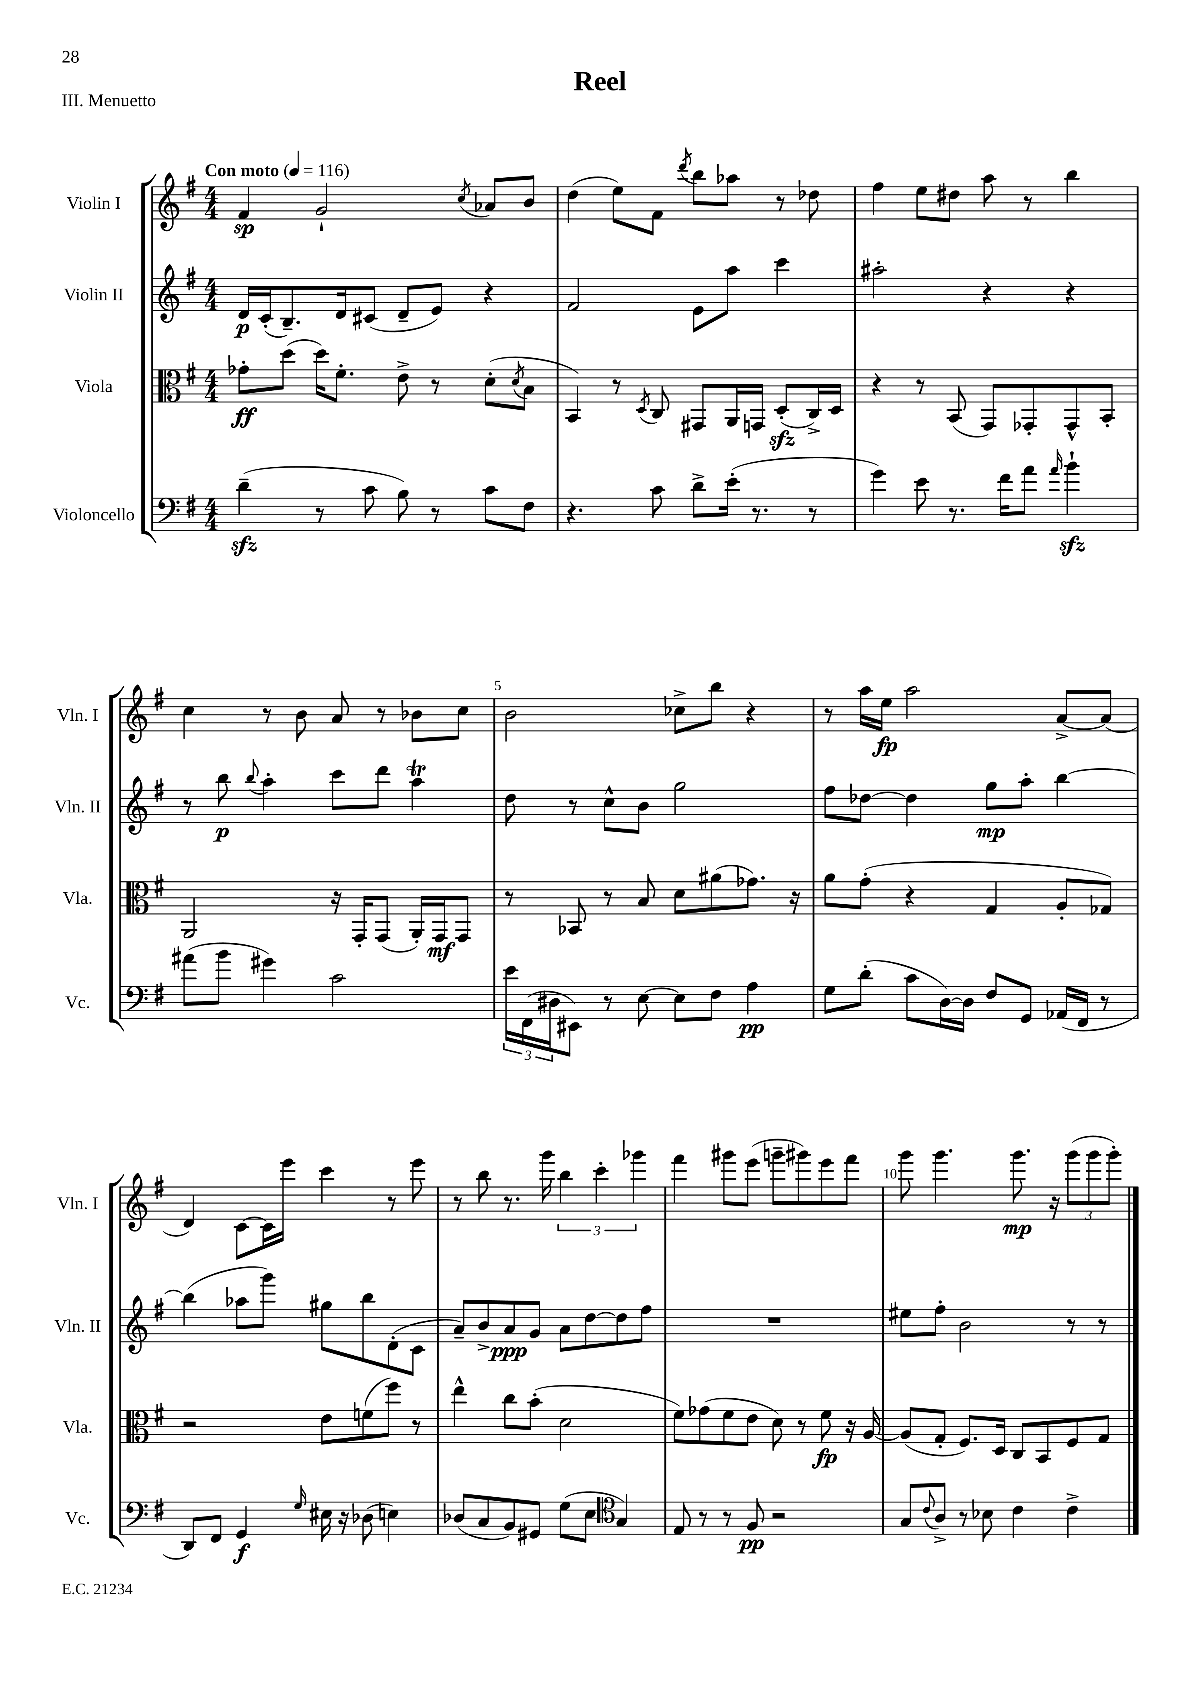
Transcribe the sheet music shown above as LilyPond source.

\header { title = "Reel" piece = "III. Menuetto" }
<<
\new StaffGroup <<
\new Staff = "s0" \with { instrumentName = "Violin I" shortInstrumentName = "Vln. I" } {
    \clef treble \key g \major \numericTimeSignature \time 4/4 \tempo "Con moto" 4 = 116
    fis'4\sp g'2-! \acciaccatura { c''8 } aes'8 b'8 |
    d''4( e''8) fis'8 \acciaccatura { d'''8 } b''8 aes''8 r8 des''8 |
    fis''4 e''8 dis''8 a''8 r8 b''4 |
    c''4 r8 b'8 a'8 r8 bes'8 c''8 |
    b'2 ces''8-> b''8 r4 |
    r8 a''16 e''16\fp a''2 a'8~-> a'8( |
    d'4) c'8~ c'16 e'''16 c'''4 r8 e'''8 |
    r8 b''8 r8. g'''16 \tuplet 3/2 { b''4 c'''4-. ges'''4 } |
    fis'''4 gis'''8 e'''8( g'''8-- gis'''8) e'''8 fis'''8 |
    g'''8 g'''4. g'''8.\mp r16 \tuplet 3/2 { g'''8( g'''8 g'''8-.) } \bar "|." |
}
\new Staff = "s1" \with { instrumentName = "Violin II" shortInstrumentName = "Vln. II" } {
    \clef treble \key g \major \numericTimeSignature \time 4/4
    d'16\p c'16-.( b8.--) d'16 cis'8( d'8-- e'8) r4 |
    fis'2 e'8 a''8 c'''4 |
    ais''2-. r4 r4 |
    r8 b''8\p \appoggiatura { b''8 } a''4-. c'''8 d'''8 a''4\trill |
    d''8 r8 c''8-^ b'8 g''2 |
    fis''8 des''8~ des''4 g''8\mp a''8-. b''4~ |
    b''4( aes''8 g'''8) gis''8 b''8 d'8-.( c'8 |
    a'8--) b'8-> a'8\ppp g'8 a'8 d''8~ d''8 fis''8 |
    R1 |
    eis''8 fis''8-. b'2 r8 r8 \bar "|." |
}
\new Staff = "s2" \with { instrumentName = "Viola" shortInstrumentName = "Vla." } {
    \clef alto \key g \major \numericTimeSignature \time 4/4
    ges'8-.\ff d''8( d''16) fis'8.-. e'8-> r8 d'8-.( \acciaccatura { d'8 } b8 |
    b,4) r8 \acciaccatura { d8 } c8 gis,8 a,16 g,16 d8-.\sfz( c16->) d16 |
    r4 r8 b,8( g,8) ges,8-. ges,8-^ b,8-. |
    a,2 r16 g,16-. g,8( a,16-.) g,16\mf g,8 |
    r8 bes,8 r8 b8 d'8 ais'8( ges'8.) r16 |
    a'8 g'8-.( r4 g4 a8-. ges8) |
    r2 e'8 f'8( fis''8) r8 |
    e''4-^ c''8 b'8-.( d'2 |
    fis'8) ges'8( fis'8 e'8 d'8) r8 fis'8\fp r16 a16~ |
    a8( g8-. fis8.) d16 c8 b,8 fis8 g8 \bar "|." |
}
\new Staff = "s3" \with { instrumentName = "Violoncello" shortInstrumentName = "Vc." } {
    \clef bass \key g \major \numericTimeSignature \time 4/4
    d'4--\sfz( r8 c'8 b8) r8 c'8 fis8 |
    r4. c'8 d'8-> e'16-.( r8. r8 |
    g'4) e'8 r8. fis'16 a'8 \grace { a'16 } b'4-!\sfz |
    ais'8( b'8 gis'4) c'2 |
    \tuplet 3/2 { e'16 fis,16( dis16 } eis,8) r8 e8~ e8 fis8 a4\pp |
    g8 d'8-.( c'8 d16~) d16 fis8 g,8 aes,16( fis,16 r8 |
    d,8) fis,8 g,4\f \grace { g16 } eis16 r16 des8( e4) |
    des8( c8 b,8) gis,8 g8( e8 \clef tenor g4) |
    e8 r8 r8 fis8\pp r2 |
    g8 \appoggiatura { c'8 } a8-> r8 bes8 c'4 c'4-> \bar "|." |
}
>>
>>
\layout { \context { \Score \override BarNumber.break-visibility = ##(#f #t #t) barNumberVisibility = #(every-nth-bar-number-visible 5) } }
